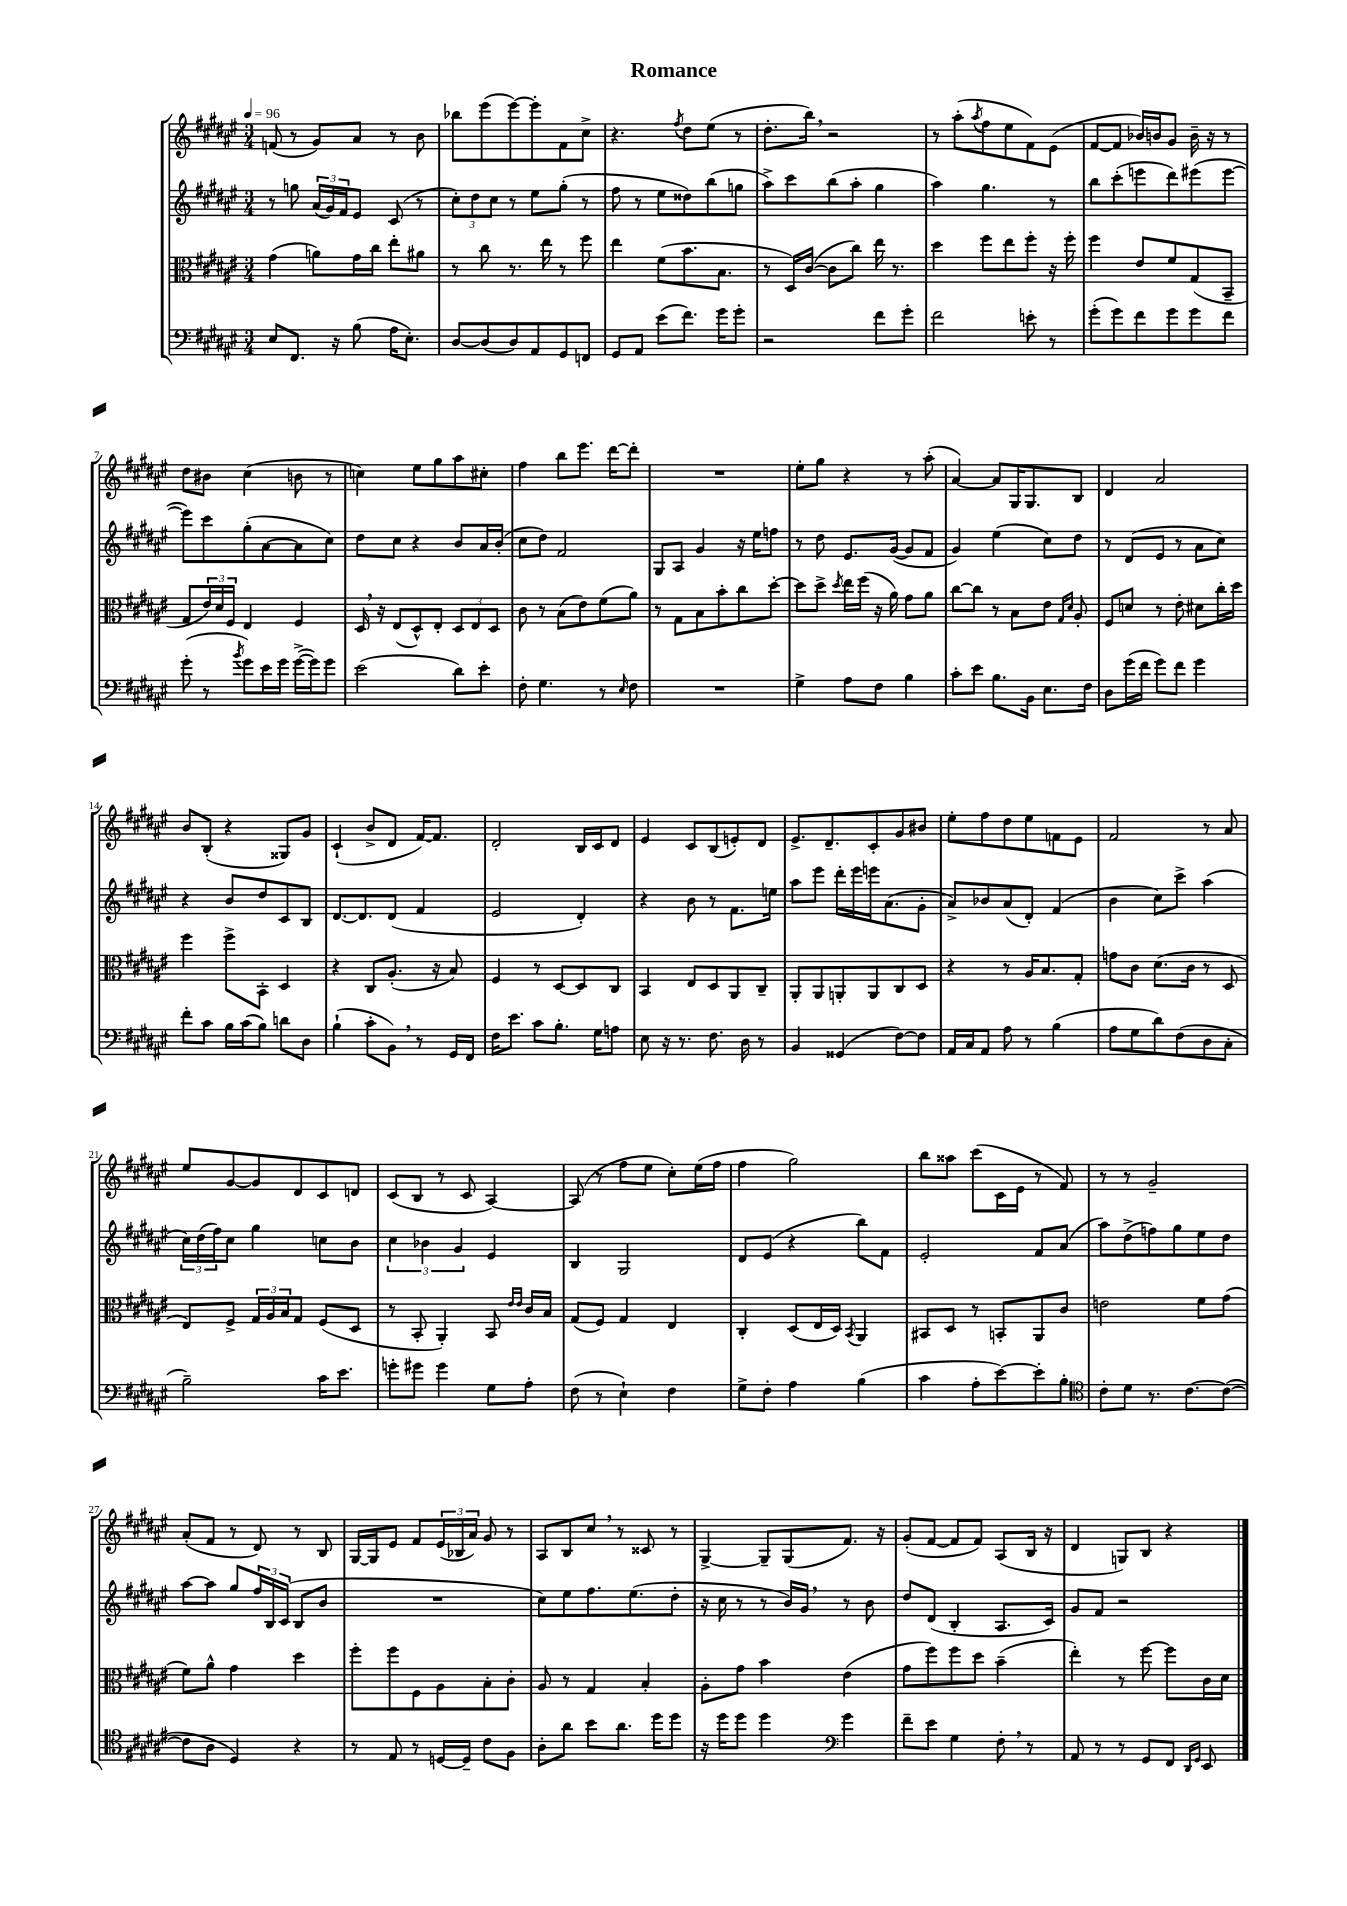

**kern	**kern	**kern	**kern
*staff4	*staff3	*staff2	*staff1
*clefF4	*clefC3	*clefG2	*clefG2
*k[f#c#g#d#a#e#]	*k[f#c#g#d#a#e#]	*k[f#c#g#d#a#e#]	*k[f#c#g#d#a#e#]
*M3/4	*M3/4	*M3/4	*M3/4
*MM96	*MM96	*MM96	*MM96
8E#	(4g#	8r	(8f
8.FF#	.	8gg	8r
.	8a)	(24a#	8g#)
.	.	24g#)	.
16r	.	.	.
.	.	24f#	.
(8B	16g#	8e#	8a#
.	16cc#	.	.
16A#	8ee#'	(8c#	8r
8.E#')	.	.	.
.	8a#	8r	8b
=	=	=	=
[8D#	8r	12cc#')	8bb-
.	.	12dd#	.
(8D#]	8cc#	.	(8eee#
.	.	12cc#	.
8D#)	8.r	8r	[8eee#)
8AA#	.	8ee#	8eee#']
.	16ee#	.	.
8GG#	8r	(8gg#'	8f#
8FF	8ff#	8r	8cc#^
=	=	=	=
8GG#	4ee#	8ff#	4.r
8AA#	.	8r	.
(8e#	(8f#	8ee#	.
.	.	.	8qff#
8.f#)	8.b	8dd##)	8dd#
.	.	(8bb	(8ee#
16g#	8.B	.	.
8g#'	.	8gg	8r
=	=	=	=
2r	8r	8aa#^)	8.dd#'
.	16D#)	8ccc#	.
.	([16c#	.	16bb)
.	8c#]	(8bb	2r
.	8cc#)	8aa#'	.
8f#	16ee#	4gg#	.
.	8.r	.	.
8g#'	.	.	.
=	=	=	=
2f#	4dd#	4aa#)	8r
.	.	.	(8aa#'
.	.	.	8qaa#
.	8ff#	4.gg#	8ff#
.	8ee#	.	8ee#
8e'	8ff#'	.	8f#)
8r	16r	8r	(8e#
.	16ff#'	.	.
=	=	=	=
(8g#'	4ff#	8bb	[8f#
8g#)	.	(8ccc#'	8f#]
8f#	8e#	8eee	16b-)
.	.	.	16b
8g#	8f#	8ddd#)	8g#
8g#	(8G#	(8eee#	16b~
.	.	.	16r
8f#	8BB~	[8eee#	8r
=	=	=	=
(8g#'	8G#	8eee#])	8dd#
8r	24e#)	8ccc#	8b#
.	24d#	.	.
.	24F#	.	.
8qb	.	.	.
8g#)	4E#	(8gg#'	(4cc#
16e#	.	[8a#	.
16g#	.	.	.
([16g#^	4F#	8a#]	8b
16g#])	.	.	.
8g#	.	8cc#)	8r
=	=	=	=
(2e#	16D#	8dd#	4cc)
.	16r	.	.
.	(8E#	8cc#	.
.	8D#^^)	4r	8ee#
.	8E#'	.	8gg#
8d#)	12D#	8b	8aa#
.	12E#	.	.
8e#'	.	16a#	8cc#'
.	12D#	.	.
.	.	(16b'	.
=	=	=	=
8F#'	8c#	8cc#	4ff#
4.G#	8r	8dd#)	.
.	(8B	2f#	8bb
.	8e#)	.	8.eee#
8r	(8f#	.	.
.	.	.	[16ddd#
16qqE#	.	.	.
8F#	8a#)	.	8ddd#']
=	=	=	=
2.r	8r	8G#	2.r
.	8G#	8A#	.
.	8B	4g#	.
.	8b'	.	.
.	8cc#	16r	.
.	.	16ee#	.
.	[8dd#'	8ff	.
=	=	=	=
4G#^	8dd#]	8r	8ee#'
.	8dd#^	8dd#	8gg#
.	8qdd#	.	.
8A#	16ee#	8.e#	4r
.	(16ff#	.	.
8F#	16r	.	.
.	16a#)	([16g#	.
4B	8g#	8g#]	8r
.	8a#	8f#	(8aa#'
=	=	=	=
8c#'	[8cc#	4g#)	[4a#)
8e#	8cc#]	.	.
8.B	8r	(4ee#	8a#]
.	8B	.	16G#
16BB	.	.	8.G#
8.E#	8e#	8cc#)	.
.	16qqG#	.	.
.	16qqd#	.	.
.	8A#'	8dd#	8B
16F#	.	.	.
=	=	=	=
8D#	8F#	8r	4d#
(16g#	8d	(8d#	.
16f#	.	.	.
8g#)	8r	8e#	2a#
8f#	8e#'	8r	.
4g#	8d#	8a#	.
.	16cc#'	8cc#)	.
.	16dd#	.	.
=	=	=	=
8f#'	4ff#	4r	8b
8c#	.	.	(8B'
16B	8ff#^	8b	4r
(16c#	.	.	.
8B)	8BB'	8dd#	.
8d	4D#	8c#	8G##)
8D#	.	8B	8g#
=	=	=	=
(4B`	4r	[8.d#	(4c#`
.	.	8.d#]	.
8c#'	8C#	.	8b^
8BB)	(8.A#'	(8d#	8d#
8r	.	4f#	[16f#)
.	16r	.	8.f#]
16GG#	8B)	.	.
16FF#	.	.	.
=	=	=	=
16F#	4F#	2e#	2d#'
8.e#	.	.	.
8c#	8r	.	.
8.B'	[8D#	.	.
.	8D#]	4d#')	16B
16G#	.	.	16c#
8A	8C#	.	8d#
=	=	=	=
8E#	4BB	4r	4e#
16r	.	.	.
8.r	.	.	.
.	8E#	8b	8c#
8.F#	8D#	8r	(8B
.	8AA#	8.f#	8e')
16D#	.	.	.
8r	8C#~	.	8d#
.	.	16ee	.
=	=	=	=
4BB	8AA#'	8aa#	8.e#^
.	8AA#	8eee#	.
.	.	.	8.d#~
(4GG##	8AA'	16ddd#'	.
.	.	16eee#	.
.	8AA	16eee	8c#'
.	.	(8.a#	.
[8F#)	8C#	.	8g#
8F#]	8D#	8g#'	8b#
=	=	=	=
16AA#	4r	8a#^)	8ee#'
16C#	.	.	.
8AA#	.	8b-	8ff#
8A#	8r	(8a#	8dd#
8r	16A#	8d#')	8ee#
.	8.B	.	.
(4B	.	(4f#	8f
.	8G#'	.	8e#
=	=	=	=
8A#	8g	4b	2f#
8G#	8c#	.	.
8d#)	(8.d#	8cc#)	.
(8F#	.	8ccc#^	.
.	16c#	.	.
8D#	8r	(4aa#	8r
8C#'	8D#	.	8a#
=	=	=	=
2B~)	8E#)	24cc#)	8ee#
.	.	(24dd#	.
.	.	24ff#)	.
.	8F#^	8cc#	[8g#
.	24G#	4gg#	8g#]
.	24A#	.	.
.	24B	.	.
.	8G#	.	8d#
16c#	(8F#	8cc	8c#
8.e#	.	.	.
.	8D#	8b	8d
=	=	=	=
8g'	8r	6cc#	(8c#
8g#	8BB'	.	8B
.	.	6b-	.
4g#	4AA#')	.	8r
.	.	6g#	.
.	.	.	8c#
8G#	8BB	4e#	[4A#)
.	16qqe#	.	.
.	16qqe#	.	.
8A#'	16c#	.	.
.	16B	.	.
=	=	=	=
(8F#	(8G#	4B	(8A#]
8r	8F#)	.	8r
4E#`)	4G#	2G#	8ff#
.	.	.	8ee#
4F#	4E#	.	8cc#')
.	.	.	(16ee#
.	.	.	16ff#
=	=	=	=
8G#^	4C#'	8d#	4ff#
8F#'	.	(8e#	.
4A#	(8D#	4r	2gg#)
.	16E#	.	.
.	16D#)	.	.
.	8qBB	.	.
(4B	4AA#	8bb)	.
.	.	8f#	.
=	=	=	=
4c#	8BB#	2e#'	8bb
.	8D#	.	8aa##
8A#'	8r	.	(8ccc#
[8e#)	8BB'	.	16c#
.	.	.	16e#
8e#']	8AA#	8f#	8r
8B'	8c#	(8a#	8f#)
=	=	=	=
*clefC4	*	*	*
8c#'	2e	8aa#)	8r
8d#	.	(8dd#^	8r
8.r	.	8ff)	2g#~
.	.	8gg#	.
[8.c#	.	.	.
.	8f#	8ee#	.
(8c#_	(8g#	8dd#	.
=	=	=	=
8c#]	8f#)	[8aa#	(8a#'
8A#	8a#^^	8aa#]	8f#
4D#)	4g#	8gg#	8r
.	.	24ff#	8d#)
.	.	24B	.
.	.	(24c#	.
4r	4dd#	8B	8r
.	.	8b	8B
=	=	=	=
8r	8ff#'	2.r	[16G#
.	.	.	16G#]
8E#	8ff#	.	8e#
8r	8F#	.	8f#
[16D	8A#	.	(24e#
.	.	.	24B-
16D~]	.	.	.
.	.	.	24a#)
8c#	8B'	.	8g#
8F#	8c#'	.	8r
=	=	=	=
8A#'	8A#	8cc#)	8A#
8a#	8r	8ee#	8B
8b	4G#	8.ff#	8cc#
8.a#	.	.	8r
.	.	(8.ee#	.
.	4B'	.	8c##
16dd#	.	.	.
8dd#	.	8dd#'	8r
=	=	=	=
16r	8A#'	16r	[4G#^
16dd#	.	16cc#	.
8dd#	8g#	8r	.
4dd#	4b	8r	8G#~]
.	.	16b)	(8G#
.	.	16g#	.
*clefF4	*	*	*
4g#	(4e#	8r	8.f#)
.	.	8b	.
.	.	.	16r
=	=	=	=
8f#~	8g#	8dd#	(8g#'
8e#	8ff#)	(8d#	[8f#
4G#	8ff#	4B'	8f#]
.	8dd#	.	8f#)
8F#'	(4b~	8.A#	(8A#
8r	.	.	16B
.	.	16c#)	16r
=	=	=	=
8AA#	4ee#')	8g#	4d#
8r	.	8f#	.
8r	8r	2r	8G)
8GG#	[8ff#	.	8B
8FF#	8ff#]	.	4r
16qqDD#	.	.	.
16qqGG#	.	.	.
8EE#	16c#	.	.
.	16d#	.	.
==	==	==	==
*-	*-	*-	*-
